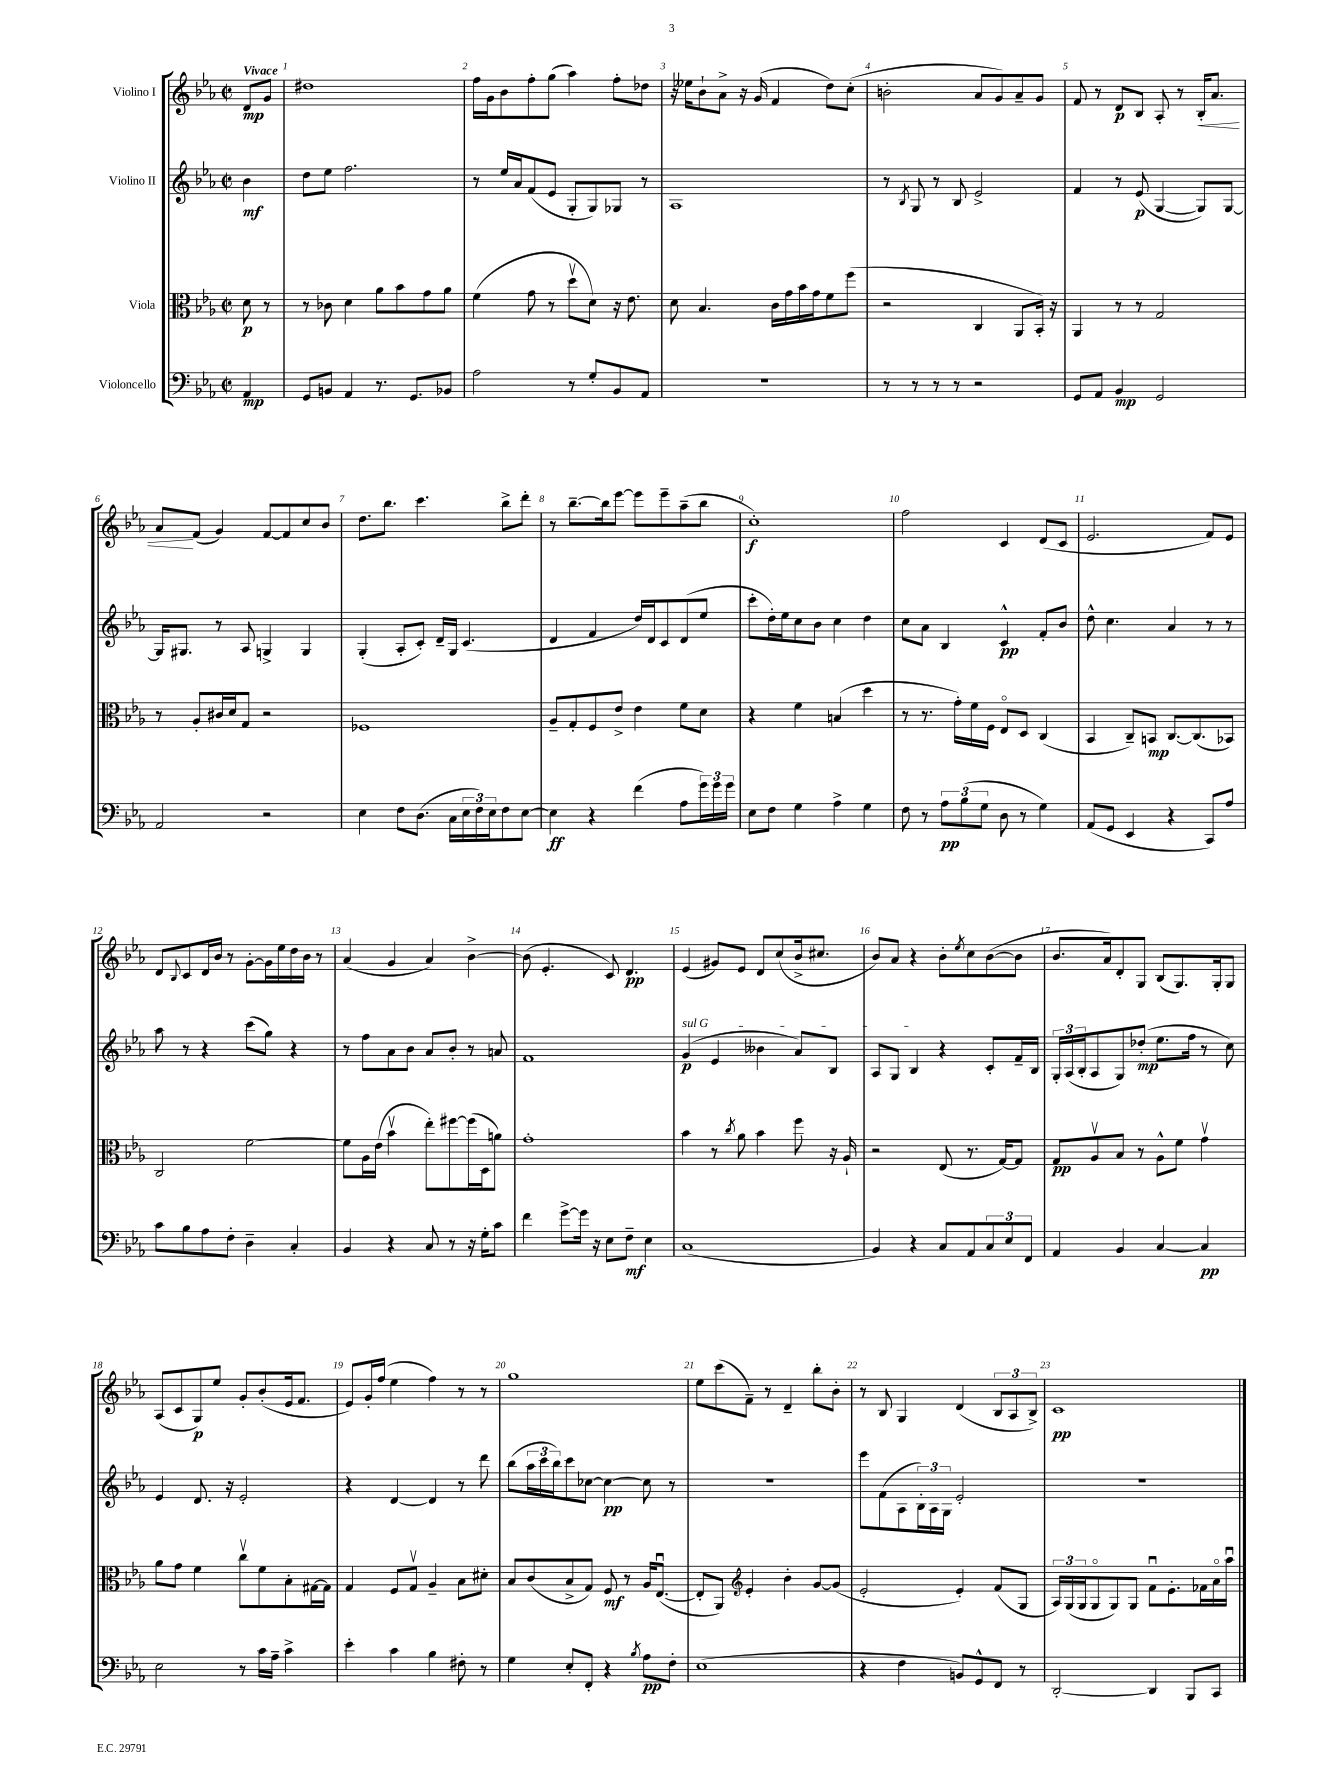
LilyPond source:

<<
\new StaffGroup <<
\new Staff = "s0" \with { instrumentName = "Violino I" } {
    \clef treble \key ees \major \defaultTimeSignature \time 2/2 \partial 4 \tempo "Vivace"
    d'8\mp g'8 |
    dis''1 |
    f''16 g'16 bes'8 f''8-. g''8( aes''4) f''8-. des''8 |
    r16 eeses''16 bes'8-! aes'8-> r16 g'16( f'4 d''8) c''8-.( |
    b'2-. aes'8 g'8) aes'8-- g'8 |
    f'8 r8 d'8\p bes8 aes8-. r8 bes16-.\< aes'8. |
    aes'8\! f'8( g'4) f'8~ f'8 c''8 bes'8 |
    d''8. bes''8. c'''4. bes''8-> d'''8-. |
    r8 bes''8.~-- bes''16 ees'''8~ ees'''8 ees'''8-- aes''8--( bes''8 |
    c''1-.\f) |
    f''2 c'4 d'8( c'8 |
    ees'2. f'8) ees'8 |
    d'8 \appoggiatura { bes8 } c'8 d'16 bes'16 r8 g'8~-. g'16 ees''16 d''16 bes'16 r8 |
    aes'4( g'4 aes'4) bes'4~-> |
    bes'8( ees'4.-. c'8) d'4.\pp |
    ees'4( gis'8) ees'8 d'8 c''8( bes'16-> cis''8. |
    bes'8) aes'8 r4 bes'8-. \acciaccatura { ees''8 } c''8 bes'8~( bes'8 |
    bes'8. aes'16) d'8-. g8 bes8( g8.) g16-. g8 |
    aes8( c'8 g8\p) ees''8 g'8-. bes'8-.( ees'16 f'8. |
    ees'8) g'16-. f''16( ees''4 f''4) r8 r8 |
    g''1 |
    ees''8 c'''8( f'8--) r8 d'4-- bes''8-. bes'8-. |
    r8 bes8 g4 d'4( \tuplet 3/2 { bes8 aes8 bes8->) } |
    c'1\pp \bar "|." |
}
\new Staff = "s1" \with { instrumentName = "Violino II" } {
    \clef treble \key ees \major \defaultTimeSignature \time 2/2 \partial 4
    bes'4\mf |
    d''8 ees''8 f''2. |
    r8 ees''16 aes'16 f'8( ees'8 g8-. g8) ges8 r8 |
    aes1 |
    r8 \acciaccatura { bes8 } g8 r8 bes8 ees'2-> |
    f'4 r8 ees'8\p( g4~ g8) g8~ |
    g16 gis8. r8 aes8 g4-> g4 |
    g4-.( aes8-. c'8-.) d'16-- g16 c'4.( |
    d'4 f'4 d''16) d'16 c'8 d'8( ees''8 |
    c'''8-. d''16-.) ees''16 c''8 bes'8 c''4 d''4 |
    c''8 aes'8 bes4 c'4-^\pp f'8-. bes'8 |
    d''8-^ c''4. aes'4 r8 r8 |
    aes''8 r8 r4 c'''8( g''8) r4 |
    r8 f''8 aes'8 bes'8 aes'8 bes'8-. r8 a'8 |
    f'1 |
    \once \override TextSpanner.bound-details.left.text = \markup { \italic "sul G" } g'4\p\startTextSpan( ees'4 beses'4 aes'8) bes8 |
    aes8 g8 bes4\stopTextSpan r4 c'8-. f'16-- bes16 |
    \tuplet 3/2 { g16-. aes16( bes16-. } aes8 g8) des''8-.\mp( ees''8. f''16 r8 c''8) |
    ees'4 d'8. r16 ees'2-. |
    r4 d'4~ d'4 r8 d'''8 |
    bes''8( \tuplet 3/2 { aes''16 c'''16 bes''16) } c'''8 ces''8~ ces''4~\pp ces''8 r8 |
    r1 |
    ees'''8 f'8( aes8 \tuplet 3/2 { bes16-.) aes16 g16 } ees'2-. |
    r1 \bar "|." |
}
\new Staff = "s2" \with { instrumentName = "Viola" } {
    \clef alto \key ees \major \defaultTimeSignature \time 2/2 \partial 4
    d'8\p r8 |
    r8 ces'8 d'4 aes'8 bes'8 g'8 aes'8 |
    f'4( g'8 r8 d''8\upbow d'8) r16 ees'8. |
    d'8 bes4. c'16 g'16 bes'16 g'16 f'8 f''8( |
    r2 c4 aes,8 bes,16-.) r16 |
    aes,4 r8 r8 g2 |
    r8 aes8-. cis'16 d'16 g8 r2 |
    fes1 |
    aes8-- g8-. f8 ees'8-> ees'4 f'8 d'8 |
    r4 f'4 b4( d''4 |
    r8 r8. g'16-.) f'16 f16 ees8\flageolet d8 c4( |
    bes,4 c8--) b,8\mp c8.~ c8.( bes,8) |
    c2 f'2~ |
    f'8 aes16 ees'16( bes'4\upbow ees''8-.) fis''8~ fis''16( d16 a'8) |
    g'1-. |
    bes'4 r8 \acciaccatura { c''8 } aes'8 bes'4 f''8 r16 aes16-! |
    r2 ees8( r8. g16~) g8 |
    g8\pp aes8\upbow bes8 r8 aes8-^ f'8 g'4\upbow |
    aes'8 g'8 f'4 c''8\upbow f'8 bes8-. gis16~ gis16 |
    g4 f8 g8\upbow aes4-- bes8 dis'8-. |
    bes8 c'8( bes8-> g8) f8\mf r8 aes16 ees8.~\downbow( |
    ees8-. aes,8) \clef treble ees'4-. bes'4-. g'8~ g'8( |
    ees'2-. ees'4-.) f'8( g8 |
    \tuplet 3/2 { aes16) g16( g16 } g8\flageolet g8) g8 f'8\downbow ees'8.-. fes'16 aes'16\flageolet aes''16\downbow \bar "|." |
}
\new Staff = "s3" \with { instrumentName = "Violoncello" } {
    \clef bass \key ees \major \defaultTimeSignature \time 2/2 \partial 4
    aes,4\mp |
    g,8 b,8 aes,4 r8. g,8. bes,8 |
    aes2 r8 g8-. bes,8 aes,8 |
    r1 |
    r8 r8 r8 r8 r2 |
    g,8 aes,8 bes,4\mp g,2 |
    aes,2 r2 |
    ees4 f8 d8.( c16 \tuplet 3/2 { ees16 f16) ees16 } f8 ees8~ |
    ees4\ff r4 f'4( aes8 \tuplet 3/2 { g'16) g'16 g'16 } |
    ees8 f8 g4 aes4-> g4 |
    f8 r8 \tuplet 3/2 { aes8\pp bes8( g8 } d8 r8 g4) |
    aes,8( g,8 ees,4 r4 c,8) aes8 |
    c'8 bes8 aes8 f8-. d4-- c4-. |
    bes,4 r4 c8 r8 r16 g16-. c'8 |
    f'4 g'8~-> g'16 r16 ees8 f8--\mf ees4 |
    c1( |
    bes,4) r4 c8 aes,8 \tuplet 3/2 { c8 ees8 f,8 } |
    aes,4 bes,4 c4~ c4\pp |
    ees2 r8 c'16 aes16-- c'4-> |
    ees'4-. c'4 bes4 fis8-. r8 |
    g4 ees8-. f,8-. r4 \acciaccatura { bes8 } aes8\pp f8-. |
    ees1( |
    r4 f4 b,8) g,8-^ f,8 r8 |
    d,2~-. d,4 bes,,8 c,8 \bar "|." |
}
>>
>>
\layout { \context { \Score \override BarNumber.break-visibility = ##(#f #t #t) barNumberVisibility = #all-bar-numbers-visible } }
